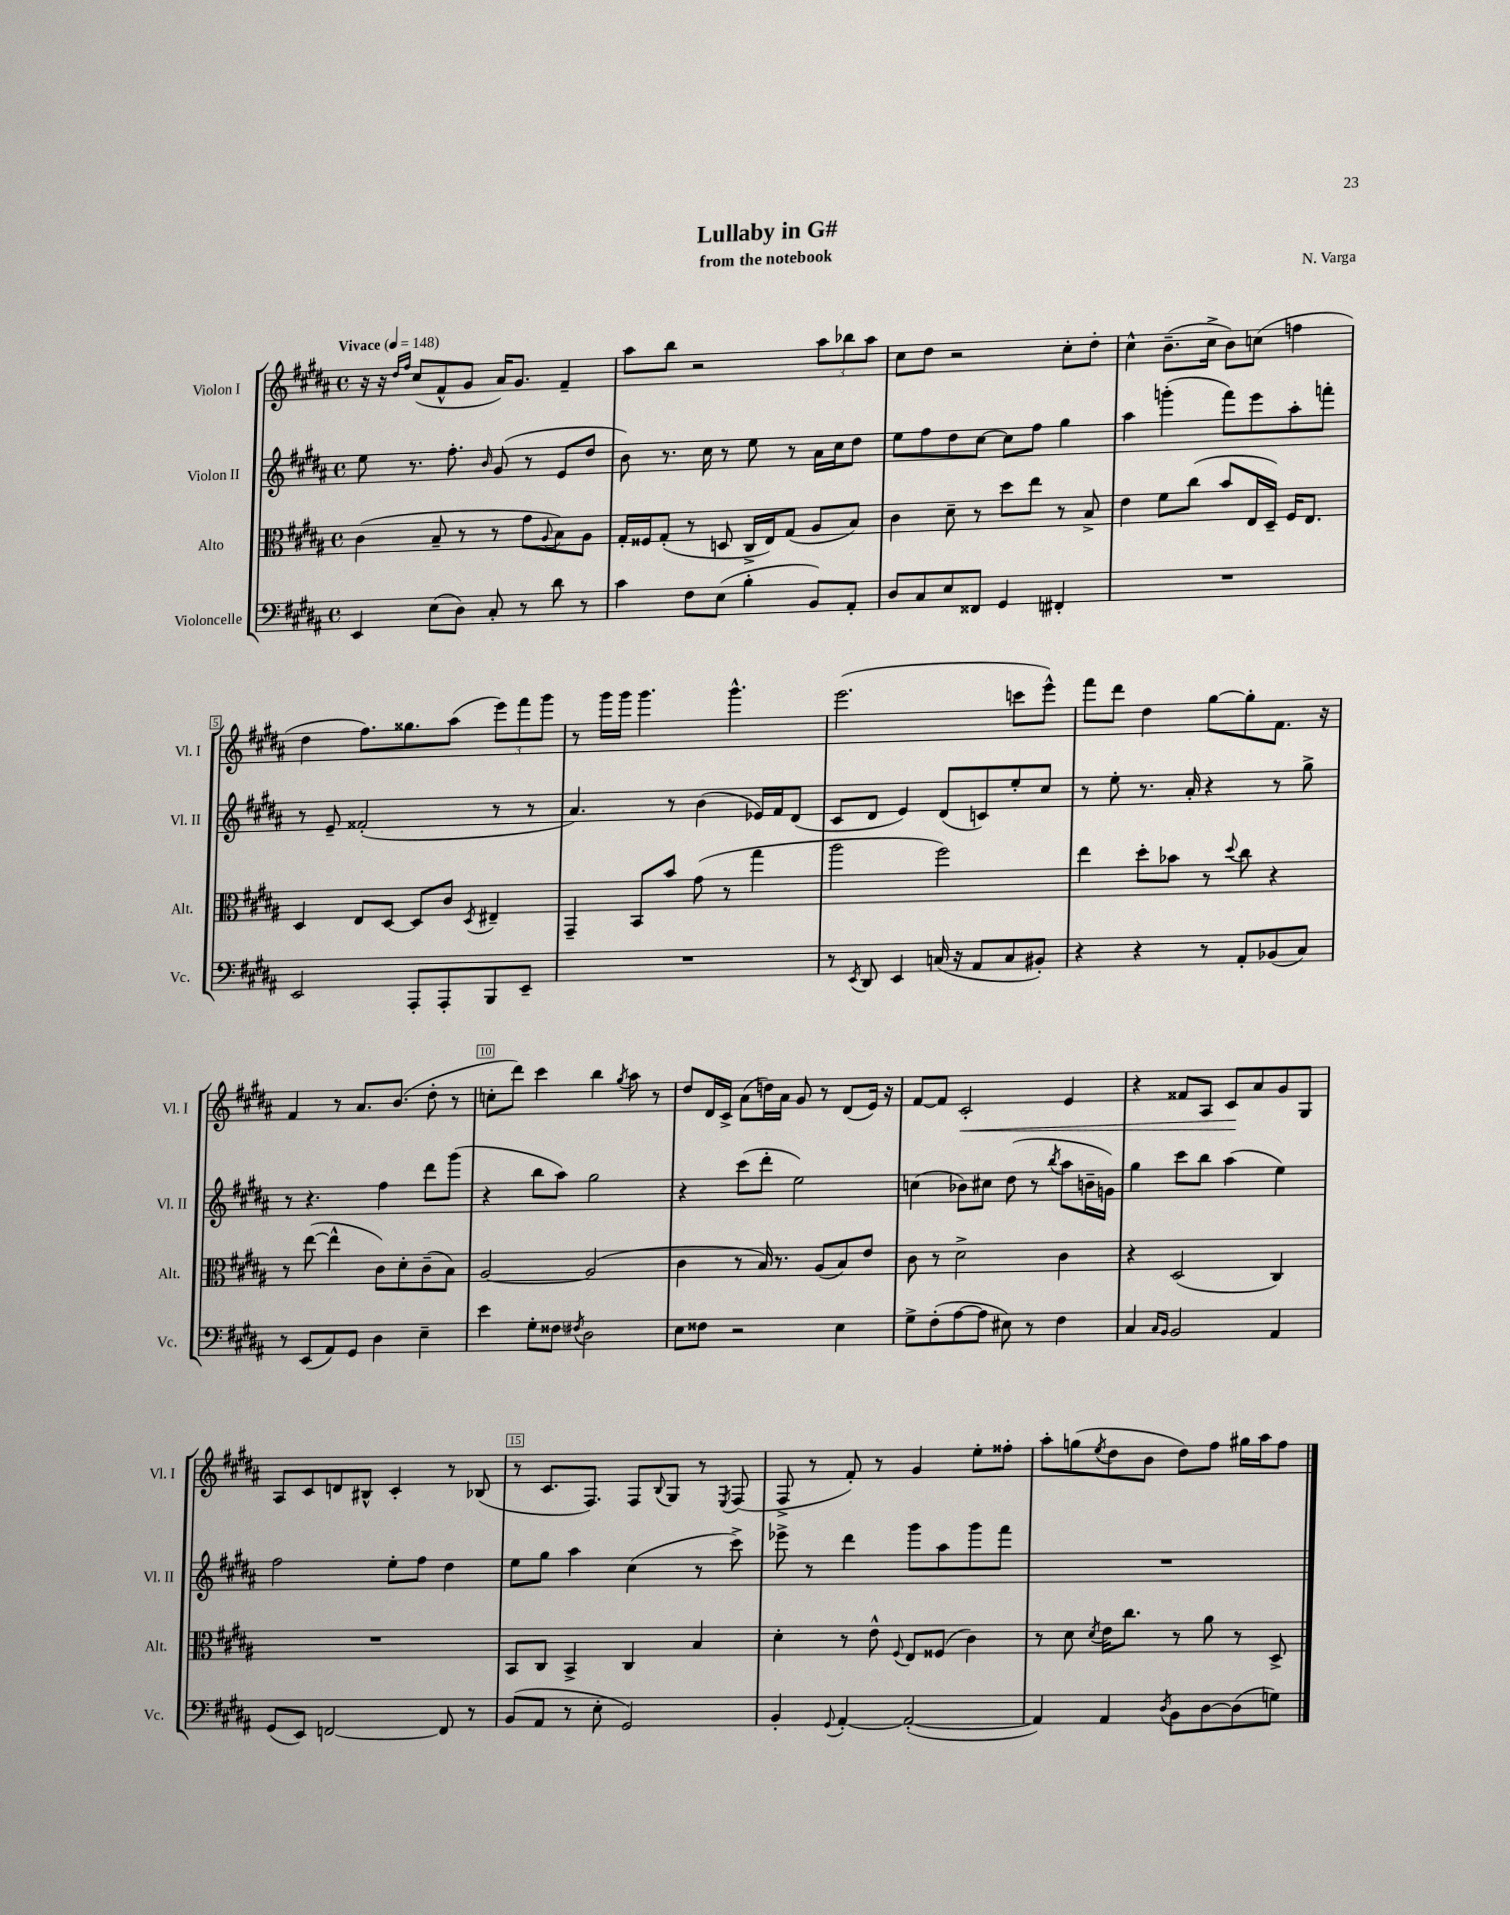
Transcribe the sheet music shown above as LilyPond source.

\header { title = "Lullaby in G#" composer = "N. Varga" subtitle = "from the notebook" }
<<
\new StaffGroup <<
\new Staff = "s0" \with { instrumentName = "Violon I" shortInstrumentName = "Vl. I" } {
    \clef treble \key b \major \defaultTimeSignature \time 4/4 \tempo "Vivace" 4 = 148
    r16 r16 \grace { dis''16 fis''16 } cis''8( fis'8-^ gis'8 ais'16) gis'8. fis'4-- |
    ais''8 b''8 r2 \tuplet 3/2 { ais''8 bes''8 ais''8 } |
    cis''8 dis''8 r2 cis''8-. dis''8-. |
    cis''4-^ b'8.--( cis''16-> b'8) c''8( f''4 |
    dis''4 fis''8.) gisis''8. ais''8( \tuplet 3/2 { e'''8) fis'''8 gis'''8 } |
    r8 gis'''16 gis'''16 gis'''4. gis'''4.-^ |
    e'''2.( c'''8 e'''8-^) |
    fis'''8 dis'''8 dis''4 gis''8~ gis''8-. fis'8. r16 |
    fis'4 r8 ais'8. b'8.( dis''8-. r8 |
    c''8-. dis'''8) cis'''4 b''4 \acciaccatura { gis''8 } ais''8 r8 |
    dis''8 dis'16 cis'16-> ais'8( d''16) ais'16 gis'8 r8 dis'8( e'16) r16 |
    fis'8~ fis'8 cis'2-.\< e'4 |
    r4 fisis'8 ais8 cis'8\! ais'8 gis'8 gis8 |
    ais8 cis'8 d'8 bis8-^ cis'4-. r8 bes8( |
    r8 cis'8. fis8.) fis8 \appoggiatura { b8 } gis8 r8 \acciaccatura { e8 } fis8( |
    fis8-> r8 fis'8-.) r8 gis'4 e''8-. fisis''8-. |
    ais''8-. g''8( \acciaccatura { e''8 } dis''8 b'8 dis''8) fis''8 gis''16 ais''16 fis''8 \bar "|." |
}
\new Staff = "s1" \with { instrumentName = "Violon II" shortInstrumentName = "Vl. II" } {
    \clef treble \key b \major \defaultTimeSignature \time 4/4
    e''8 r8. fis''8.-. \grace { b'16 } gis'8( r8 e'8 dis''8 |
    b'8) r8. cis''16 r8 e''8 r8 ais'16 cis''16 dis''8 |
    e''8 fis''8 dis''8 cis''8~ cis''8 fis''8 gis''4 |
    ais''4 g'''4-.( fis'''8) e'''8 ais''8-. f'''8-. |
    r8 e'8-- fisis'2-.( r8 r8 |
    ais'4.) r8 b'4( ees'16) fis'16 dis'8( |
    cis'8 dis'8 e'4) dis'8( c'8) e''8-. cis''8 |
    r8 e''8-. r8. ais'16-. r4 r8 gis''8-> |
    r8 r4. fis''4 dis'''8 gis'''8( |
    r4 b''8 ais''8) gis''2 |
    r4 cis'''8( dis'''8-. e''2) |
    c''4( bes'8) cis''8 dis''8( r8 \acciaccatura { b''8 } ais''8 b'16-- g'16) |
    gis''4 cis'''8 b''8 ais''4( e''4) |
    fis''2 e''8-. fis''8 dis''4 |
    e''8 gis''8 ais''4 cis''4( r8 cis'''8->) |
    ees'''8-> r8 dis'''4 gis'''8 ais''8 gis'''8 fis'''8 |
    R1 \bar "|." |
}
\new Staff = "s2" \with { instrumentName = "Alto" shortInstrumentName = "Alt." } {
    \clef alto \key b \major \defaultTimeSignature \time 4/4
    cis'4( b8-- r8 r8 gis'8 \appoggiatura { ais8 } b8) ais8 |
    gis16-. fisis16 gis8-.( r8 d8 cis16-> e16) gis8( ais8 b8) |
    cis'4 dis'8-- r8 dis''8 e''8 r8 b8-> |
    e'4 fis'8 cis''8( b'8 e16 dis16--) fis16 e8. |
    dis4 e8 dis8~ dis8 cis'8 \acciaccatura { dis8 } eis4-- |
    gis,4-- b,8 b'8 gis'8( r8 gis''4 |
    ais''2 fis''2) |
    e''4 dis''8-. bes'8 r8 \appoggiatura { dis''8 } cis''8 r4 |
    r8 e''8~( e''4-^ cis'8) dis'8-. cis'8--( b8) |
    ais2~ ais2( |
    cis'4 r8 b16) r8. ais8( b8) e'8 |
    cis'8 r8 dis'2-> cis'4 |
    r4 dis2( cis4) |
    R1 |
    b,8 cis8 b,4-> cis4 b4 |
    dis'4-. r8 e'8-^ \appoggiatura { fis8 } e8 fisis8( cis'4) |
    r8 dis'8 \acciaccatura { dis'8 } e'16 cis''8. r8 ais'8 r8 dis8-> \bar "|." |
}
\new Staff = "s3" \with { instrumentName = "Violoncelle" shortInstrumentName = "Vc." } {
    \clef bass \key b \major \defaultTimeSignature \time 4/4
    e,4 e8( dis8) cis8-. r8 dis'8 r8 |
    cis'4 fis8 e8( b4-. b,8) ais,8-. |
    dis8 cis8 e8 fisis,8 gis,4 fis,4-. |
    R1 |
    e,2 ais,,8-. ais,,8-. b,,8 e,8-- |
    R1 |
    r8 \acciaccatura { e,8 } dis,8 e,4 c16( r16 ais,8 c8 bis,8-.) |
    r4 r4 r8 ais,8-. bes,8( cis8) |
    r8 e,8( ais,8) gis,8 dis4 e4-- |
    e'4 gis8-. fisis8 \acciaccatura { fis8 } dis2 |
    e8 fisis8 r2 e4 |
    gis8-> fis8-.( ais8~ ais8 eis8) r8 fis4 |
    cis4 \grace { cis16 b,16 } b,2 ais,4 |
    gis,8( e,8) f,2~ f,8 r8 |
    b,8( ais,8 r8 e8-. gis,2) |
    b,4-. \appoggiatura { gis,8 } ais,4~-. ais,2~-.( |
    ais,4) ais,4 \acciaccatura { dis8 } b,8 dis8~ dis8( g8) \bar "|." |
}
>>
>>
\layout { \context { \Score \override BarNumber.break-visibility = ##(#f #t #t) barNumberVisibility = #(every-nth-bar-number-visible 5) \override BarNumber.stencil = #(make-stencil-boxer 0.1 0.3 ly:text-interface::print) } }
